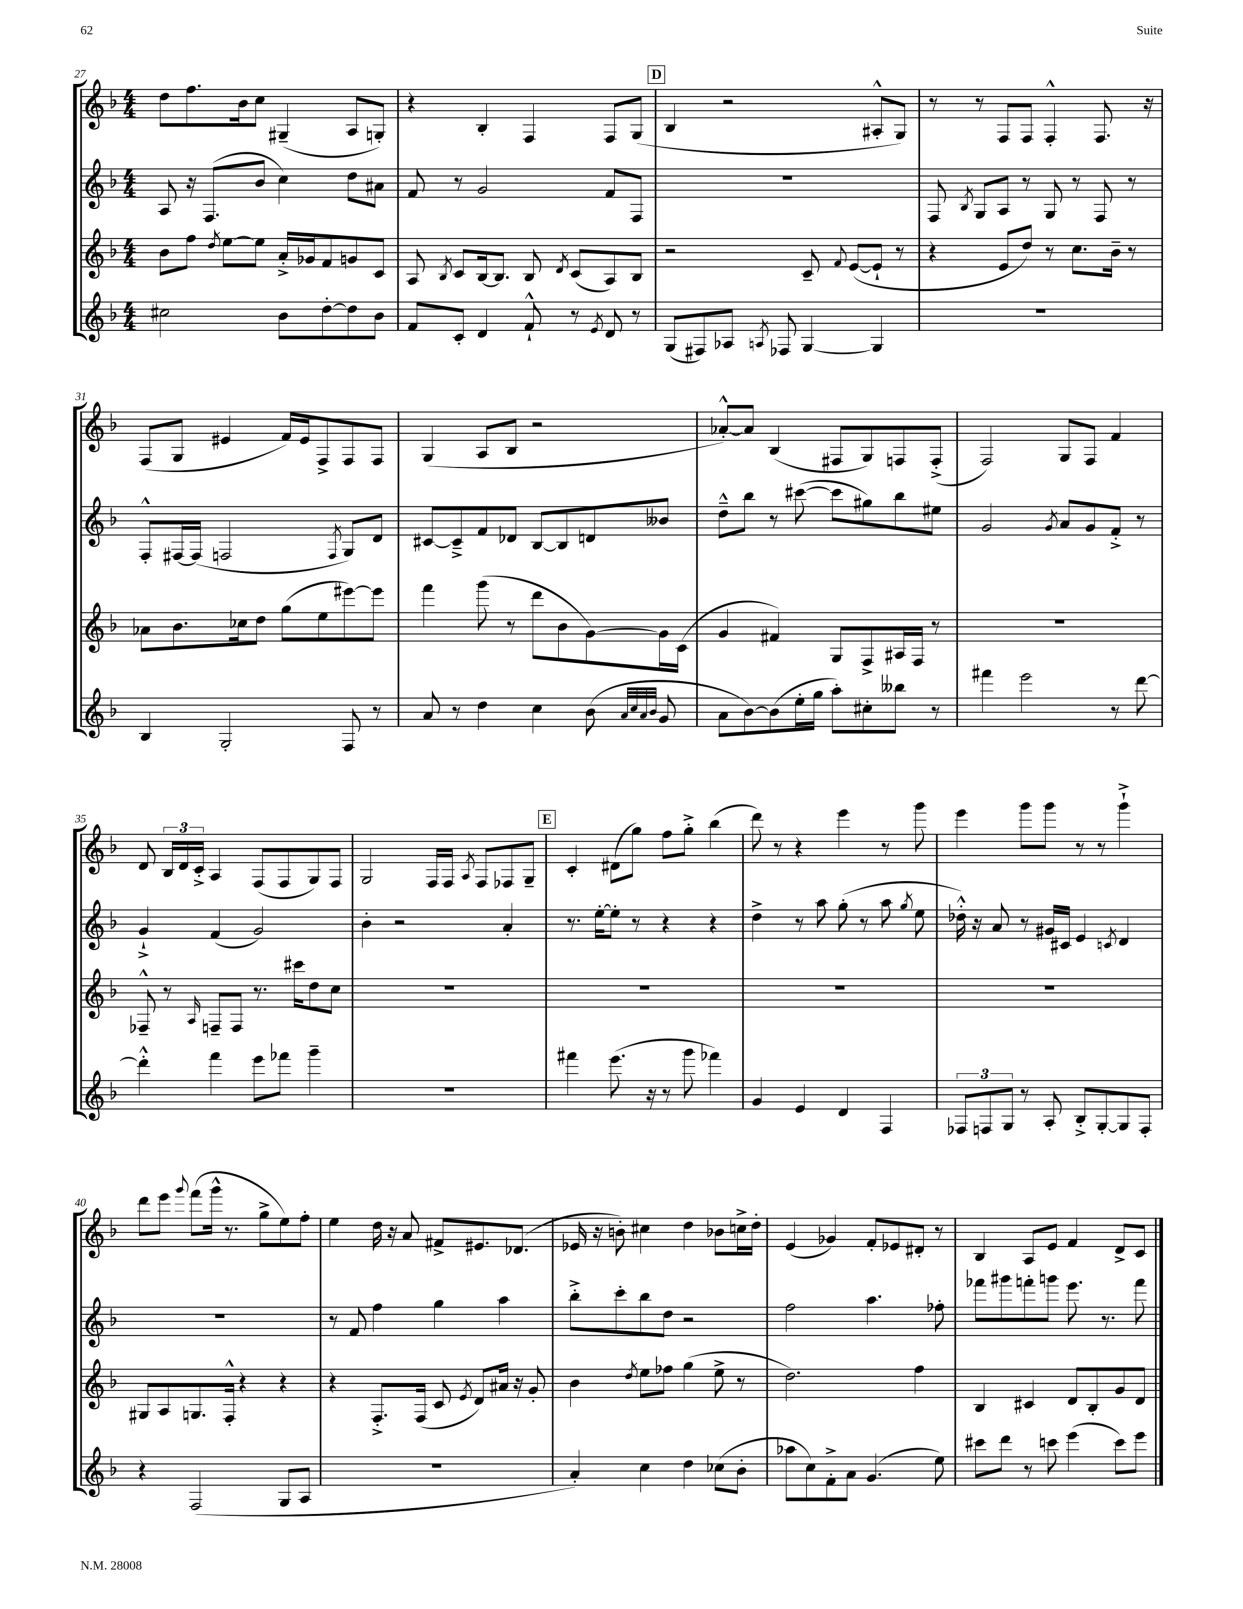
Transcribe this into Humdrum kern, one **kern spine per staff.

**kern	**kern	**kern	**kern
*staff4	*staff3	*staff2	*staff1
*clefG2	*clefG2	*clefG2	*clefG2
*k[b-]	*k[b-]	*k[b-]	*k[b-]
*M4/4	*M4/4	*M4/4	*M4/4
2cc#	8b-	8A	8dd
.	8ff	16r	8.ff
.	.	(8.F	.
.	8qdd	.	.
.	[8ee	.	.
.	.	.	16b-
.	8ee]	8b-	8cc
8b-	16a'^	4cc)	(4G#~
.	16g-	.	.
[8dd'	8f	.	.
8dd]	8g	8dd	8A
8b-	8c	8a#	8G')
=	=	=	=
8f	8A	8f	4r
.	8qB-	.	.
8c'	8c	8r	.
4d	[16B-	2g	4B-'
.	8.B-]	.	.
8f`^^	8B-	.	4F
.	8qd	.	.
8r	(8c	.	.
8qe	.	.	.
8d	8A)	8f	8F
8r	8B-	8F	(8G
=	=	=	=
(8G	2r	1r	4B-
8F#)	.	.	.
8A-	.	.	2r
8qA	.	.	.
8F-	.	.	.
[4G	8c~	.	.
.	8qqf	.	.
.	([8e	.	.
4G]	8e`]	.	8A#'^^
.	8r	.	8G)
=	=	=	=
1r	4r	8F	8r
.	.	8qB-	.
.	.	8G	8r
.	8e	8A	8F
.	8dd)	8r	8F
.	8r	8G	4F'^^
.	8.cc	8r	.
.	.	8F	8.F
.	16b-~	.	.
.	8r	8r	.
.	.	.	16r
=	=	=	=
4B-	8a-	8F'^^	(8F
.	8.b-	[16F#	8G
.	.	(16F#]	.
2G'	.	2F	4e#
.	16cc-	.	.
.	8dd	.	.
.	(8gg	.	16f)
.	.	.	16e#
.	8ee	.	8F^
.	.	8qF	.
8F	[8eee#)	8G)	8F
8r	8eee#]	8d	8F
=	=	=	=
8a	4fff	[8c#	(4G
8r	.	8c#~^]	.
4dd	(8ggg	8f	8A
.	8r	8d-	8B-
4cc	8ddd	[8B-	2r
.	8b-	8B-]	.
(8b-	[8g)	8d	.
32qqa	.	.	.
32qqcc	.	.	.
32qqa	.	.	.
32qqb-	.	.	.
8g	16g]	8b--	.
.	(16c	.	.
=	=	=	=
8a	4g	8dd~^^	[8a-'^^)
[8b-)	.	8bb-	8a-]
(8b-]	4f#)	8r	(4B-
16ee'	.	([8ccc#	.
16gg	.	.	.
8aa')	8G	8ccc#]	8F#
8cc#'	8F^	8gg#)	8G)
8bb--	16A#	8bb-	8F
.	16F	.	.
8r	8r	8ee#	(8F'^
=	=	=	=
4fff#	1r	2g	2F)
2eee	.	.	.
.	.	8qg	.
.	.	8a	8G
.	.	8g	8F
8r	.	8f'^	4f
[8ddd	.	8r	.
=	=	=	=
4ddd'^^]	8F-~^^	4g`^	8d
.	8r	.	24B-
.	.	.	24d
.	.	.	24c'^
.	16qqA	.	.
4fff	8F~	(4f	4A
.	8F	.	.
8eee	8.r	2g)	(8F
8fff-	.	.	8F
.	16ccc#	.	.
4ggg~	8dd	.	8G)
.	8cc	.	8F
=	=	=	=
1r	1r	4b-'	2G
.	.	2r	.
.	.	.	16F
.	.	.	16F
.	.	.	8qA
.	.	.	8F
.	.	4a'	8F-
.	.	.	8G~
=	=	=	=
4fff#	1r	8.r	4c'
.	.	[16ee'	.
(8.eee	.	8ee']	(8d#
.	.	8r	8gg)
16r	.	.	.
8r	.	4r	8ff
8ggg	.	.	8gg'^
4fff-)	.	4r	(4bb-
=	=	=	=
4g	1r	4dd^	8ddd)
.	.	.	8r
4e	.	8r	4r
.	.	8aa	.
4d	.	(8gg'	4eee
.	.	8r	.
4F	.	8aa	8r
.	.	8qgg	.
.	.	8ee	8ggg
=	=	=	=
12F-	1r	16dd-'^^)	4eee
.	.	16r	.
12F	.	.	.
.	.	8a	.
12G	.	.	.
8r	.	8r	8ggg
8A'	.	16g#	8ggg
.	.	16c#	.
8B-'^	.	4e	8r
[8G'	.	.	8r
.	.	8qc	.
8G]	.	4d	4ggg`^
8F'	.	.	.
=	=	=	=
4r	8G#	1r	8ddd
.	8A	.	8eee
.	.	.	8qqggg
(2F	8.G	.	(8fff
.	.	.	16ggg^^
.	16F'^^	.	8.r
.	4r	.	.
.	.	.	8gg^
8G	4r	.	8ee)
8A	.	.	8ff'
=	=	=	=
1r	4r	8r	4ee
.	.	8f	.
.	8.F'^	4ff	16dd
.	.	.	16r
.	.	.	8a
.	(16F	.	.
.	8c	4gg	8f#^
.	8qe	.	.
.	8d)	.	8.e#
.	16a#	4aa	.
.	16r	.	(8.d-
.	8g'	.	.
=	=	=	=
4a')	4b-	8bb-'^	16e-
.	.	.	16r
.	.	8ccc'	8b')
.	8qdd	.	.
4cc	8ee	8bb-	4cc#
.	8ff-	8dd	.
4dd	(4gg	2r	4dd
(8cc-	8ee^	.	8b-
8b-'	8r	.	16cc^
.	.	.	16dd'
=	=	=	=
8aa-	2.dd)	2ff	(4e
8cc)	.	.	.
8f'^	.	.	4g-)
8a	.	.	.
(4.g	.	4.aa	8f'
.	.	.	8e-
.	4ff	.	8d#'
8ee)	.	8ff-'	8r
=	=	=	=
8ccc#	4B-	8fff-	4B-
8ddd	.	8ggg#	.
8r	4c#	8fff'	8A
8ccc	.	8ggg	8e
(4eee	8d	8.eee	4f
.	8B-'	.	.
.	.	8.r	.
8ccc)	8g	.	8d^
8eee	8d	8fff	8c
==	==	==	==
*-	*-	*-	*-
